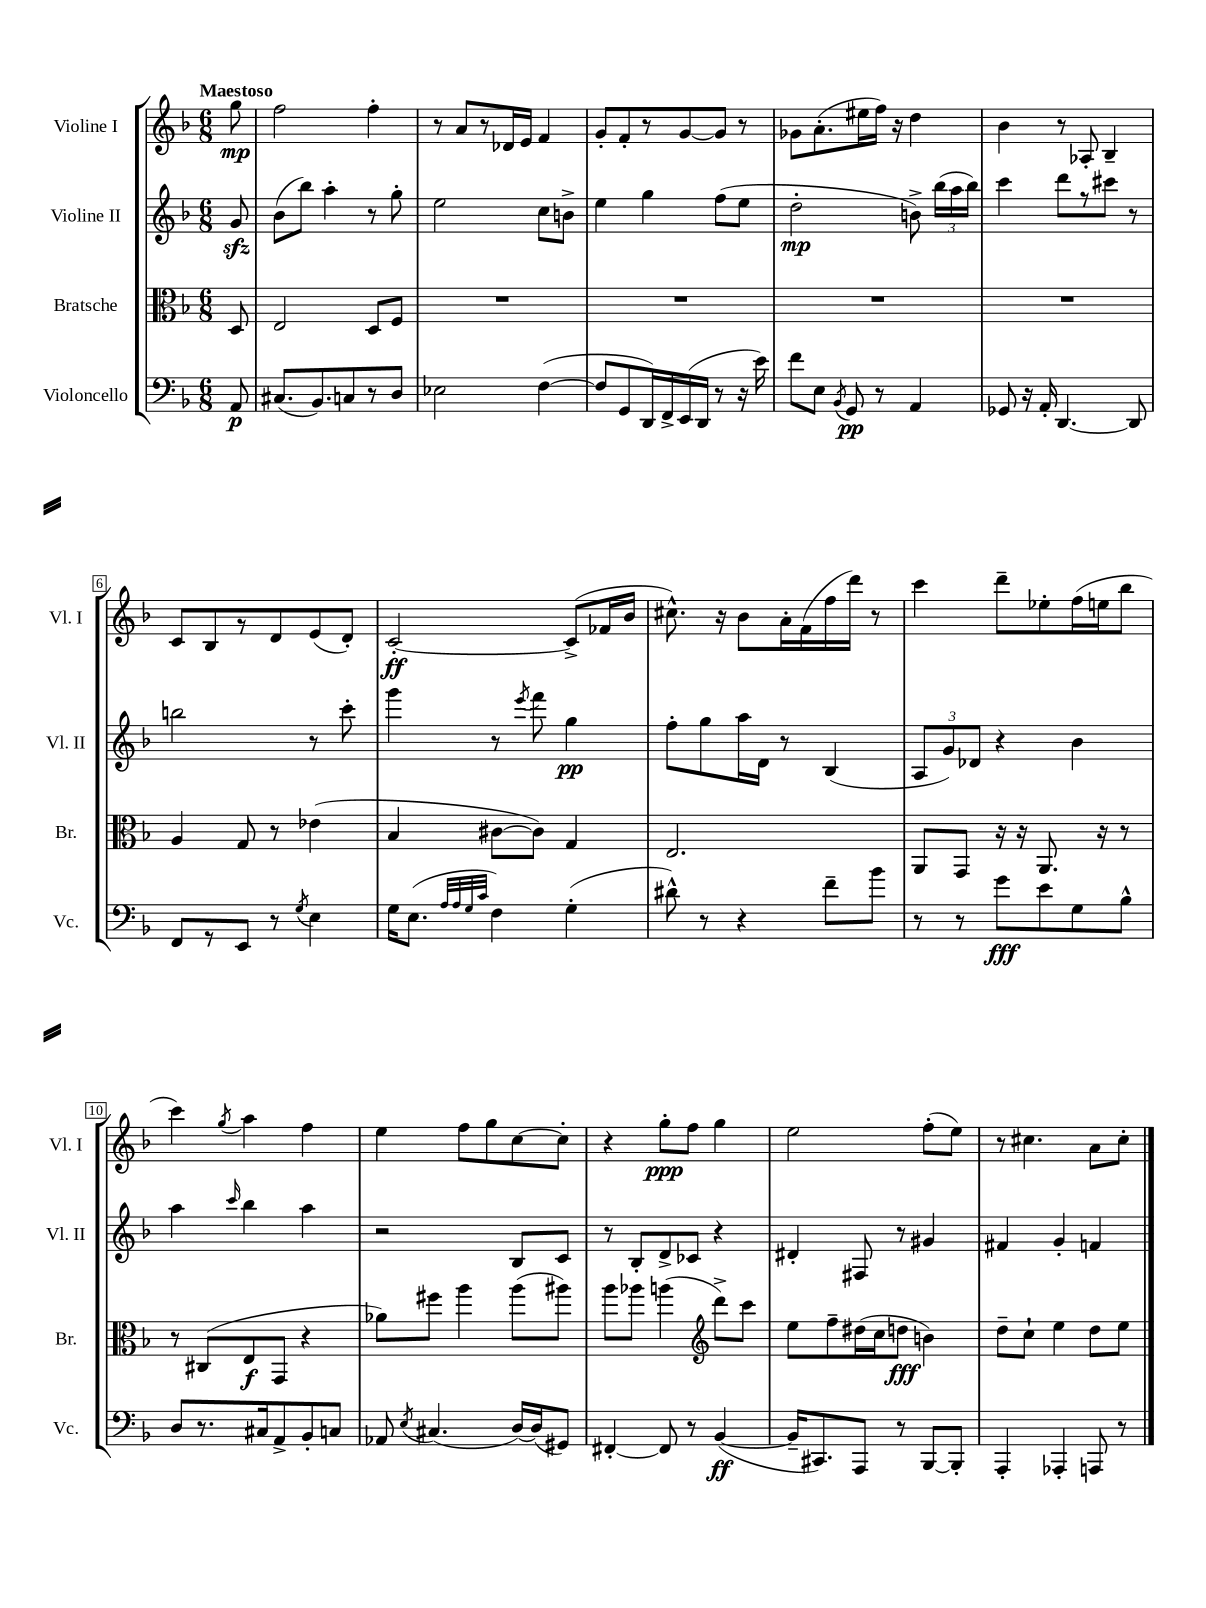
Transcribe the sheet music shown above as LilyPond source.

<<
\new StaffGroup <<
\new Staff = "s0" \with { instrumentName = "Violine I" shortInstrumentName = "Vl. I" } {
    \clef treble \key f \major \numericTimeSignature \time 6/8 \partial 8 \tempo "Maestoso"
    \autoBeamOff g''8\mp |
    f''2 f''4-. |
    r8 a'8[ r8 des'16 e'16] f'4 |
    g'8[-. f'8-. r8 g'8~ g'8] r8 |
    ges'8[ a'8.-.( eis''16 f''16]) r16 d''4 |
    bes'4 r8 aes8-. bes4-- |
    c'8[ bes8 r8 d'8 e'8( d'8]-.) |
    c'2~-.\ff c'8[->( fes'16 bes'16] |
    cis''8.-^) r16 bes'8[ a'16-. f'16( f''16 d'''16]) r8 |
    c'''4 d'''8[-- ees''8-. f''16( e''16 bes''8] |
    c'''4) \acciaccatura { g''8 } a''4 f''4 |
    e''4 f''8[ g''8 c''8~ c''8]-. |
    r4 g''8[-.\ppp f''8] g''4 |
    e''2 f''8[-.( e''8]) |
    r8 cis''4. a'8[ cis''8]-. \bar "|." |
}
\new Staff = "s1" \with { instrumentName = "Violine II" shortInstrumentName = "Vl. II" } {
    \clef treble \key f \major \numericTimeSignature \time 6/8 \partial 8
    \autoBeamOff g'8\sfz |
    bes'8[( bes''8]) a''4-. r8 g''8-. |
    e''2 c''8[ b'8]-> |
    e''4 g''4 f''8[( e''8] |
    d''2-.\mp b'8->) \tuplet 3/2 { bes''16[( a''16 bes''16]) } |
    c'''4 d'''8[ r8 cis'''8] r8 |
    b''2 r8 c'''8-. |
    g'''4 r8 \acciaccatura { e'''8 } f'''8 g''4\pp |
    f''8[-. g''8 a''16 d'16] r8 bes4( |
    \tuplet 3/2 { a8[ g'8) des'8] } r4 bes'4 |
    a''4 \grace { c'''16 } bes''4 a''4 |
    r2 bes8[ c'8] |
    r8 bes8[-. d'8-> ces'8] r4 |
    dis'4-. fis8 r8 gis'4 |
    fis'4 g'4-. f'4 \bar "|." |
}
\new Staff = "s2" \with { instrumentName = "Bratsche" shortInstrumentName = "Br." } {
    \clef alto \key f \major \numericTimeSignature \time 6/8 \partial 8
    \autoBeamOff d8 |
    e2 d8[ f8] |
    R2. |
    R2. |
    R2. |
    R2. |
    a4 g8 r8 ees'4( |
    bes4 cis'8[~ cis'8]) g4 |
    e2. |
    a,8[ g,8] r16 r16 a,8. r16 r8 |
    r8 cis8[( e8\f g,8] r4 |
    aes'8[) fis''8] a''4 a''8[( ais''8]) |
    a''8[ aes''8] a''4( \clef treble d'''8[->) c'''8] |
    e''8[ f''8-- dis''16( c''16 d''8]\fff b'4) |
    d''8[-- c''8]-! e''4 d''8[ e''8] \bar "|." |
}
\new Staff = "s3" \with { instrumentName = "Violoncello" shortInstrumentName = "Vc." } {
    \clef bass \key f \major \numericTimeSignature \time 6/8 \partial 8
    \autoBeamOff a,8\p |
    cis8.[( bes,8.) c8 r8 d8] |
    ees2 f4~( |
    f8[ g,8 d,16) f,16-> e,16( d,16] r8 r16 e'16) |
    f'8[ e8] \acciaccatura { bes,8 } g,8\pp r8 a,4 |
    ges,8 r16 a,16-. d,4.~ d,8 |
    f,8[ r8 e,8] r8 \acciaccatura { g8 } e4 |
    g16[ e8.]( \grace { a32[ a32 g32 c'32] } f4) g4-.( |
    dis'8-^) r8 r4 f'8[-- bes'8] |
    r8 r8 g'8[\fff e'8 g8 bes8]-^ |
    d8[ r8. cis16 a,8-> bes,8-. c8] |
    aes,8 \acciaccatura { e8 } cis4.( d16[~) d16( gis,8]) |
    fis,4~-. fis,8 r8 bes,4~\ff( |
    bes,16[-- cis,8.) a,,8] r8 bes,,8[~ bes,,8]-. |
    a,,4-. aes,,4-. a,,8 r8 \bar "|." |
}
>>
>>
\layout { \context { \Score \override BarNumber.stencil = #(make-stencil-boxer 0.1 0.3 ly:text-interface::print) } }
